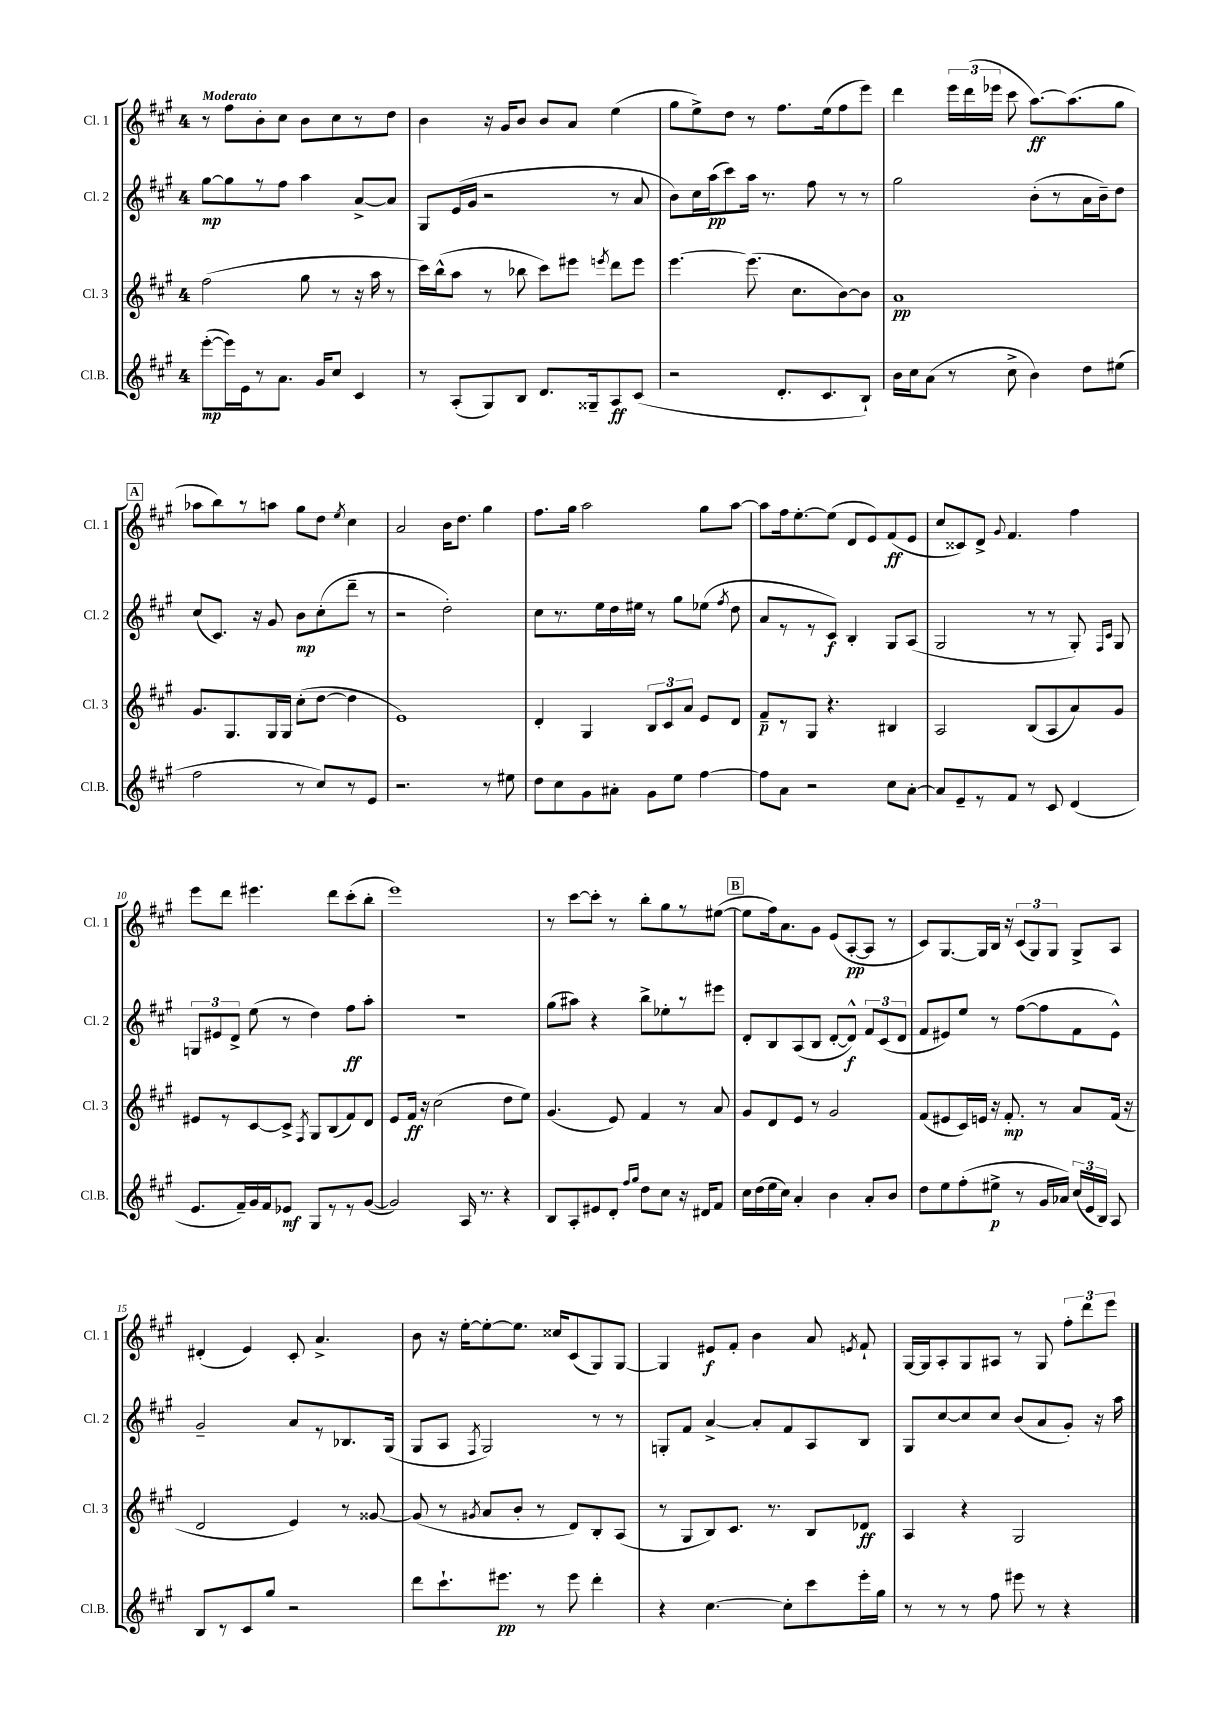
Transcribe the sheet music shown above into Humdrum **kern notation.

**kern	**dynam	**kern	**dynam	**kern	**dynam	**kern	**dynam
*part4	*part4	*part3	*part3	*part2	*part2	*part1	*part1
*staff4	*staff4	*staff3	*staff3	*staff2	*staff2	*staff1	*staff1
*I"Cl.B.	*	*I"Cl. 3	*	*I"Cl. 2	*	*I"Cl. 1	*
*I'Cl.B.	*	*I'Cl. 3	*	*I'Cl. 2	*	*I'Cl. 1	*
*clefG2	*	*clefG2	*	*clefG2	*	*clefG2	*
*k[f#c#g#]	*	*k[f#c#g#]	*	*k[f#c#g#]	*	*k[f#c#g#]	*
*M4/4	*	*M4/4	*	*M4/4	*	*M4/4	*
=1	=1	=1	=1	=1	=1	=1	=1
!	!	!	!	!	!	!LO:TX:a:B:t=Moderato	!
([8eee'\L	mp	(2ff#\	.	[8gg#\L	mp	8r	.
16eee\L])	.	.	.	8gg#\]	.	8ff#\L	.
16e\J	.	.	.	.	.	.	.
8r	.	.	.	8r	.	8b'\	.
8.a\J	.	.	.	8ff#\J	.	8cc#\J	.
.	.	8gg#\	.	4aa\	.	8b\L	.
16g#/KL	.	.	.	.	.	.	.
8cc#/J	.	8r	.	.	.	8cc#\	.
4c#/	.	16r	.	[8a^/L	.	8r	.
.	.	16aa\	.	.	.	.	.
.	.	8r	.	8a/J]	.	8dd\J	.
=2	=2	=2	=2	=2	=2	=2	=2
8r	.	16ccc#\LL)	.	8G#/L	.	4b\	.
.	.	(16bb^^\J	.	.	.	.	.
(8A'/L	.	8aa\J	.	(16e/L	.	.	.
.	.	.	.	16g#/JJ	.	.	.
8G#/)	.	8r	.	2r	.	16r	.
.	.	.	.	.	.	16g#/KL	.
8B/J	.	8bb-X\	.	.	.	8b/J	.
8.d/L	.	8ccc#\L)	.	.	.	8b/L	.
.	.	8eee#X\J	.	.	.	8a/J	.
16G##X~/k	.	.	.	.	.	.	.
.	.	8qeeen/	.	.	.	.	.
8A/	ff	8ddd\L	.	8r	.	(4ee\	.
(8c#/J	.	8eee\J	.	8a/	.	.	.
=3	=3	=3	=3	=3	=3	=3	=3
2r	.	[4.eee\	.	8b\L)	.	8gg#\L	.
.	.	.	.	16cc#\L	.	8ee^\)	.
.	.	.	.	(16aa\J	pp	.	.
.	.	.	.	8ccc#\)	.	8dd\J	.
.	.	(8.eee\]	.	16aa\Jk	.	8r	.
.	.	.	.	8.r	.	.	.
8.d'/L	.	.	.	.	.	8.ff#\L	.
.	.	8.cc#\L	.	.	.	.	.
.	.	.	.	8ff#\	.	.	.
8.c#/	.	.	.	.	.	(16ee\k	.
.	.	[8b\)	.	8r	.	8ff#\	.
8B`/J)	.	8b\J]	.	8r	.	8eee\J)	.
=4	=4	=4	=4	=4	=4	=4	=4
16b\LL	.	1a	pp	2gg#\	.	4ddd\	.
16cc#\J	.	.	.	.	.	.	.
(8a\J	.	.	.	.	.	.	.
8r	.	.	.	.	.	24eee\LL	.
.	.	.	.	.	.	(24ddd\	.
.	.	.	.	.	.	24eee-X\JJ	.
8cc#^\	.	.	.	.	.	8ccc#\	.
4b\)	.	.	.	(8b'\L	.	[8.aa\L)	ff
.	.	.	.	8r	.	.	.
.	.	.	.	.	.	(8.aa\]	.
8dd\L	.	.	.	16a\L	.	.	.
.	.	.	.	16b~\J)	.	.	.
(8ee#X\J	.	.	.	8dd\J	.	8gg#\J	.
!!LO:LB:g=z
!!LO:REH:place=s1:t=A
=5	=5	=5	=5	=5	=5	=5	=5
2ff#\	.	8.g#/L	.	(8cc#/L	.	8aa-X\L	.
.	.	.	.	8.c#/J)	.	8bb\)	.
.	.	8.G#/	.	.	.	.	.
.	.	.	.	.	.	8r	.
.	.	.	.	16r	.	.	.
.	.	16G#/L	.	8g#/	.	8aan\J	.
.	.	16G#/JJ	.	.	.	.	.
8r	.	(8cc#'\L	.	8b\L	mp	8gg#\L	.
8cc#/L)	.	[8dd\J	.	(8cc#'\	.	8dd\J	.
.	.	.	.	.	.	8qee/	.
8r	.	4dd\]	.	8ddd~\J	.	4cc#\	.
8e/J	.	.	.	8r	.	.	.
=6	=6	=6	=6	=6	=6	=6	=6
2.r	.	1e)	.	2r	.	2a/	.
.	.	.	.	2dd'\)	.	16b\KL	.
.	.	.	.	.	.	8.dd\J	.
8r	.	.	.	.	.	4gg#\	.
8ee#X\	.	.	.	.	.	.	.
=7	=7	=7	=7	=7	=7	=7	=7
8dd\L	.	4d'/	.	8cc#\L	.	8.ff#\L	.
8cc#\	.	.	.	8.r	.	.	.
.	.	.	.	.	.	16gg#\Jk	.
8g#\	.	4G#/	.	.	.	2aa\	.
.	.	.	.	16ee\L	.	.	.
8a#X'\J	.	.	.	16dd\	.	.	.
.	.	.	.	16ee#X\JJ	.	.	.
8g#\L	.	12B/L	.	8r	.	.	.
.	.	12c#/	.	.	.	.	.
8ee\J	.	.	.	8gg#\L	.	.	.
.	.	12a/J	.	.	.	.	.
[4ff#\	.	8e/L	.	(8ee-X\J	.	8gg#\L	.
.	.	.	.	8qff#/	.	.	.
.	.	8d/J	.	8dd\	.	[8aa\J	.
=8	=8	=8	=8	=8	=8	=8	=8
8ff#\L]	.	8f#~/L	p	8a/L	.	8aa\L]	.
8a\J	.	8r	.	8r	.	16ff#\k	.
.	.	.	.	.	.	[8.ee'\	.
2r	.	8G#/J	.	8r	.	.	.
.	.	4.r	.	8c#/J)	f	(8ee\J]	.
.	.	.	.	4B'/	.	8d/L	.
.	.	.	.	.	.	8e/)	.
8cc#\L	.	4B#X/	.	8G#/L	.	(8f#/	ff
[8a'\J	.	.	.	(8A/J	.	8e/J	.
=9	=9	=9	=9	=9	=9	=9	=9
8a/L]	.	2A/	.	2G#/	.	8cc#/L	.
8e~/	.	.	.	.	.	8c##X/)	.
8r	.	.	.	.	.	8d^/J	.
.	.	.	.	.	.	8qqg#/	.
8f#/J	.	.	.	.	.	4.f#/	.
8r	.	(8B/L	.	8r	.	.	.
8c#/	.	8A/	.	8r	.	.	.
(4d/	.	8a/)	.	8G#'/)	.	4ff#\	.
.	.	.	.	16qqF#/LL	.	.	.
.	.	.	.	16qqc#/JJ	.	.	.
.	.	8g#/J	.	8G#/	.	.	.
!!LO:LB:g=z
=10	=10	=10	=10	=10	=10	=10	=10
8.e/L	.	8e#X/L	.	12Gn/L	.	8eee\L	.
.	.	.	.	12e#X/	.	.	.
.	.	8r	.	.	.	8ddd\J	.
.	.	.	.	12d^/J	.	.	.
16f#~/L)	.	.	.	.	.	.	.
16g#/	.	[8c#/	.	(8ee\	.	4.eee#X\	.
16f#/J	.	.	.	.	.	.	.
8e-X/J	mf	8c#^/J]	.	8r	.	.	.
.	.	8qF#/	.	.	.	.	.
8G#/L	.	8G#/L	.	4dd\)	.	.	.
8r	.	(8B/	.	.	.	8ddd\L	.
8r	.	8f#/)	.	8ff#\L	ff	(8ccc#'\	.
([8g#/J	.	8d/J	.	8aa'\J	.	8bb'\J	.
=11	=11	=11	=11	=11	=11	=11	=11
2g#/])	.	8e/L	.	1r	.	1eee)	.
.	.	16f#/Jk	ff	.	.	.	.
.	.	16r	.	.	.	.	.
.	.	(2cc#\	.	.	.	.	.
16A/	.	.	.	.	.	.	.
8.r	.	.	.	.	.	.	.
4r	.	8dd\L	.	.	.	.	.
.	.	8ee\J)	.	.	.	.	.
=12	=12	=12	=12	=12	=12	=12	=12
8B/L	.	(4.g#/	.	(8gg#\L	.	8r	.
8A'/	.	.	.	8aa#X\J)	.	[8ccc#\L	.
8e#X/	.	.	.	4r	.	8ccc#'\J]	.
8d'/J	.	8e/)	.	.	.	8r	.
16qqff#/LL	.	.	.	.	.	.	.
16qqgg#/JJ	.	.	.	.	.	.	.
8dd\L	.	4f#/	.	8bb^\L	.	8bb'\L	.
8cc#\J	.	.	.	8ee-X'\	.	8gg#\	.
16r	.	8r	.	8r	.	8r	.
16d#X/KL	.	.	.	.	.	.	.
8f#/J	.	8a/	.	8eee#X\J	.	([8ee#X\J	.
!!LO:REH:place=s1:t=B
=13	=13	=13	=13	=13	=13	=13	=13
16cc#\LL	.	8g#/L	.	8d'/L	.	8ee#\L]	.
(16dd\	.	.	.	.	.	.	.
16ee\	.	8d/	.	8B/	.	16ff#\k)	.
16cc#\JJ)	.	.	.	.	.	8.a\	.
4a'/	.	8e/J	.	(8A/	.	.	.
.	.	8r	.	8B/J	.	8g#\J	.
4b\	.	2g#/	.	[8d'/L	.	(8e/L	.
.	.	.	.	8d^^/J])	f	[8A'/	pp
8a'/L	.	.	.	12f#/L	.	8A/J]	.
.	.	.	.	(12c#/	.	.	.
8b/J	.	.	.	.	.	8r	.
.	.	.	.	12d/J	.	.	.
=14	=14	=14	=14	=14	=14	=14	=14
8dd\L	.	(8f#/L	.	8f#/L	.	8c#/L)	.
8ee\	.	8e#X/	.	8e#X/)	.	[8.G#/	.
(8ff#'\	.	16c#/L)	.	8ee/J	.	.	.
.	.	16en/JJ	.	.	.	16G#/L]	.
8ee#X^\J	p	16r	.	8r	.	16B/JJ	.
.	.	8.f#'/	mp	.	.	16r	.
8r	.	.	.	([8ff#\L	.	(12c#/L	.
.	.	.	.	.	.	12G#/)	.
16g#/LL	.	8r	.	8ff#\]	.	.	.
.	.	.	.	.	.	12G#/J	.
16a-X/JJ)	.	.	.	.	.	.	.
(24cc#/LL	.	8a/L	.	8f#\	.	8G#^/L	.
24e/	.	.	.	.	.	.	.
24B/JJ)	.	.	.	.	.	.	.
8A/	.	(16f#/Jk	.	8e#^^\J)	.	8A/J	.
.	.	16r	.	.	.	.	.
!!LO:LB:g=z
=15	=15	=15	=15	=15	=15	=15	=15
8B/L	.	2d/	.	2g#~/	.	(4d#X'/	.
8r	.	.	.	.	.	.	.
8c#/	.	.	.	.	.	4e/)	.
8gg#/J	.	.	.	.	.	.	.
2r	.	4e/)	.	8a/L	.	8c#'/	.
.	.	.	.	8r	.	4.a^/	.
.	.	8r	.	8.B-X/	.	.	.
.	.	[8g##X/	.	.	.	.	.
.	.	.	.	(16G#/Jk	.	.	.
=16	=16	=16	=16	=16	=16	=16	=16
8ddd\L	.	(8g##/]	.	8G#/L	.	8b\	.
8.ccc#`\	.	8r	.	8A/J	.	16r	.
.	.	.	.	.	.	[16ee'\KL	.
.	.	8qg#X/	.	8qF#/	.	.	.
.	.	8a/L	.	2G#/)	.	8ee'\_	.
8.eee#X\J	pp	.	.	.	.	.	.
.	.	8b'/J	.	.	.	8.ee\J]	.
8r	.	8r	.	.	.	.	.
.	.	.	.	.	.	16cc##X/KL	.
8eee#\	.	8d/L)	.	.	.	(8c#/	.
4ddd'\	.	8B'/	.	8r	.	8G#/)	.
.	.	(8A/J	.	8r	.	[8G#/J	.
=17	=17	=17	=17	=17	=17	=17	=17
4r	.	8r	.	8Gn'/L	.	4G#/]	.
.	.	8G#/L	.	8f#/J	.	.	.
[4.cc#\	.	8B/)	.	[4a^/	.	8e#X/L	f
.	.	8.c#/J	.	.	.	8f#'/J	.
.	.	.	.	8a'/L]	.	4b\	.
.	.	8.r	.	.	.	.	.
8cc#'\L]	.	.	.	8f#/	.	.	.
8ccc#\	.	8B/L	.	8A/	.	8a/	.
.	.	.	.	.	.	8qen/	.
16eee'\L	.	8d-X/J	ff	8B/J	.	8f#`/	.
16gg#\JJ	.	.	.	.	.	.	.
=18	=18	=18	=18	=18	=18	=18	=18
8r	.	4A/	.	8G#/L	.	[16G#/LL	.
.	.	.	.	.	.	16G#/J]	.
8r	.	.	.	[8cc#/	.	8A'/	.
8r	.	4r	.	8cc#/]	.	8G#/	.
8ff#\	.	.	.	8cc#/J	.	8A#X/J	.
8eee#X\	.	2G#/	.	(8b/L	.	8r	.
8r	.	.	.	8a/	.	8G#/	.
4r	.	.	.	8g#'/J)	.	12ff#'\L	.
.	.	.	.	.	.	12ddd\	.
.	.	.	.	16r	.	.	.
.	.	.	.	.	.	12eee\J	.
.	.	.	.	16aa\	.	.	.
==	==	==	==	==	==	==	==
*-	*-	*-	*-	*-	*-	*-	*-
